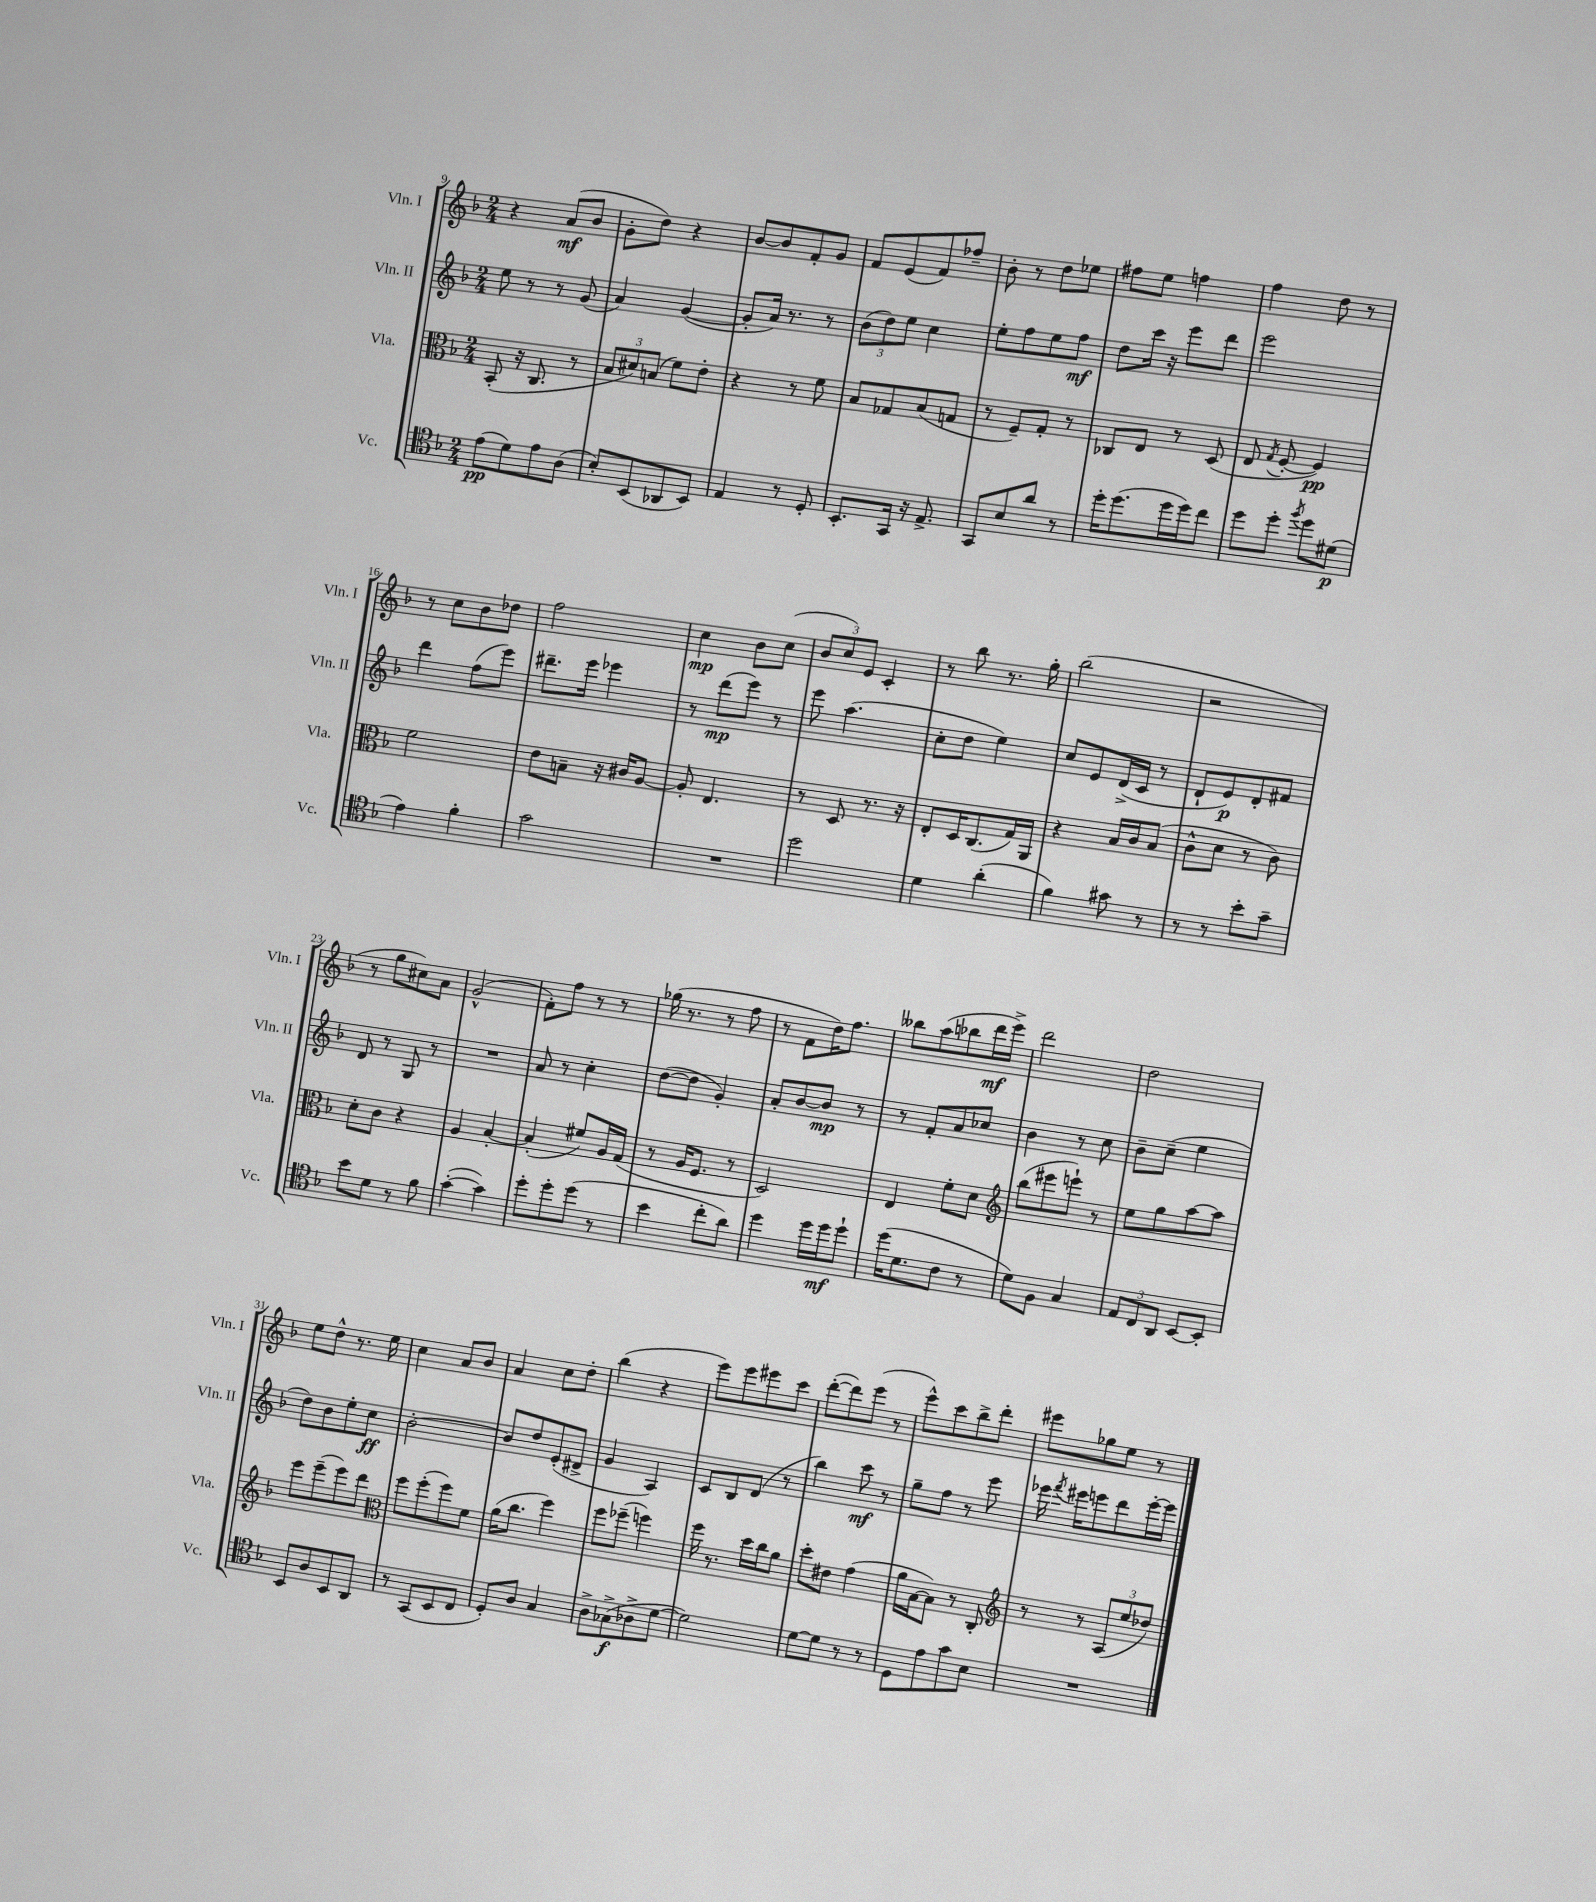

**kern	**dynam	**kern	**dynam	**kern	**dynam	**kern	**dynam
*part4	*part4	*part3	*part3	*part2	*part2	*part1	*part1
*staff4	*staff4	*staff3	*staff3	*staff2	*staff2	*staff1	*staff1
*I"Vc.	*	*I"Vla.	*	*I"Vln. II	*	*I"Vln. I	*
*I'Vc.	*	*I'Vla.	*	*I'Vln. II	*	*I'Vln. I	*
*clefC4	*	*clefC3	*	*clefG2	*	*clefG2	*
*k[b-]	*	*k[b-]	*	*k[b-]	*	*k[b-]	*
*M2/4	*	*M2/4	*	*M2/4	*	*M2/4	*
=9	=9	=9	=9	=9	=9	=9	=9
(8e\L	pp	(8BB-'/	.	8ee\	.	4r	.
8d\)	.	16r	.	8r	.	.	.
.	.	8.C/	.	.	.	.	.
8e\	.	.	.	8r	.	(8a/L	mf
(8A\J	.	8r	.	(8g/	.	8b-/J	.
=10	=10	=10	=10	=10	=10	=10	=10
8B-'/L)	.	12B-/L	.	4a/)	.	8g'\L	.
.	.	12d#X/)	.	.	.	.	.
(8BB-/	.	.	.	.	.	8dd\J)	.
.	.	(12Bn/J	.	.	.	.	.
8AA-X/	.	8f\L)	.	([4g/	.	4r	.
8BB-/J)	.	8e'\J	.	.	.	.	.
=11	=11	=11	=11	=11	=11	=11	=11
4E/	.	4r	.	8g'/L]	.	[8b-/L	.
.	.	.	.	16a/Jk)	.	8b-/]	.
.	.	.	.	8.r	.	.	.
8r	.	8r	.	.	.	8f'/	.
8D'/	.	8f\	.	8r	.	8g/J	.
=12	=12	=12	=12	=12	=12	=12	=12
8.BB-'/L	.	8B-/L	.	(12b-\L	.	8f/L	.
.	.	.	.	12dd\)	.	.	.
.	.	8G-X/	.	.	.	(8e/	.
.	.	.	.	12ee\J	.	.	.
16GG/Jk	.	.	.	.	.	.	.
16r	.	(8B-/	.	4cc\	.	8f/)	.
8.E^/	.	.	.	.	.	.	.
.	.	8Gn/J	.	.	.	8ff-X~/J	.
=13	=13	=13	=13	=13	=13	=13	=13
8GG/L	.	8r	.	8ee'\L	.	8b-'\	.
8B-/	.	8F~/L)	.	8ff\	.	8r	.
8a/J	.	8G'/J	.	8ee\	.	8dd\L	.
8r	.	8r	.	8ff\J	mf	8ee-X\J	.
=14	=14	=14	=14	=14	=14	=14	=14
16dd'\KL	.	8C-X/L	.	8dd\L	.	8ff#X\L	.
(8.dd\	.	.	.	.	.	.	.
.	.	8E/J	.	16ccc\Jk	.	8ee\J	.
.	.	.	.	16r	.	.	.
16dd\L	.	8r	.	8eee\L	.	4ffn\	.
16dd\J)	.	.	.	.	.	.	.
8cc\J	.	(8D/	.	8ddd\J	.	.	.
=15	=15	=15	=15	=15	=15	=15	=15
8dd\L	.	8E/	.	2eee\	.	4ff\	.
.	.	8qG/	.	.	.	.	.
8dd'\J	.	[8F'/	.	.	.	.	.
8qff/	.	.	.	.	.	.	.
8dd\L	.	4F/])	pp	.	.	8dd\	.
(8d#X\J	p	.	.	.	.	8r	.
!!LO:LB:g=z
=16	=16	=16	=16	=16	=16	=16	=16
4e\)	.	2f\	.	4ddd\	.	8r	.
.	.	.	.	.	.	8cc\L	.
4f'\	.	.	.	(8ff\L	.	8b-\	.
.	.	.	.	8eee\J)	.	8dd-X\J	.
=17	=17	=17	=17	=17	=17	=17	=17
2g\	.	8e\L	.	8.ddd#X~\L	.	2ff\	.
.	.	8Bn~\J	.	.	.	.	.
.	.	.	.	16eee\Jk	.	.	.
.	.	16r	.	4eee-X\	.	.	.
.	.	16c#X/KL	.	.	.	.	.
.	.	[8A/J	.	.	.	.	.
=18	=18	=18	=18	=18	=18	=18	=18
2r	.	8A'/]	.	8r	.	4cc\	mp
.	.	4.E/	.	(8ddd\L	mp	.	.
.	.	.	.	8eee\J)	.	8b-\L	.
.	.	.	.	8r	.	(8cc\J	.
=19	=19	=19	=19	=19	=19	=19	=19
2dd\	.	8r	.	8eee\	.	12b-/L	.
.	.	.	.	.	.	12cc/)	.
.	.	8D/	.	(4.aa\	.	.	.
.	.	.	.	.	.	12e/J	.
.	.	8.r	.	.	.	4c'/	.
.	.	16r	.	.	.	.	.
=20	=20	=20	=20	=20	=20	=20	=20
4d\	.	8E'/L	.	8cc'\L	.	8r	.
.	.	16D/K	.	8dd\J	.	8bb-\	.
.	.	(8.C/	.	.	.	.	.
(4a'\	.	.	.	4ee\)	.	8.r	.
.	.	16G/L)	.	.	.	.	.
.	.	16AA/JJ	.	.	.	16gg'\	.
=21	=21	=21	=21	=21	=21	=21	=21
4f\)	.	4r	.	8cc/L	.	(2bb-\	.
.	.	.	.	8e/	.	.	.
8g#X\	.	16B-/LL	.	(16d^/L	.	.	.
.	.	16c/J	.	16c/JJ	.	.	.
8r	.	(8B-/J	.	8r	.	.	.
=22	=22	=22	=22	=22	=22	=22	=22
8r	.	8c^^\L	.	8d`/L	.	2r	.
8r	.	8d\J	.	8e/)	p	.	.
8b-'\L	.	8r	.	8d'/	.	.	.
8g~\J	.	8c\)	.	8f#X/J	.	.	.
!!LO:LB:g=z
=23	=23	=23	=23	=23	=23	=23	=23
8b-\L	.	8d'\L	.	8d/	.	8r	.
8d\J	.	8c\J	.	8r	.	8gg\L	.
8r	.	4r	.	8G/	.	8cc#X\)	.
8f\	.	.	.	8r	.	8a\J	.
=24	=24	=24	=24	=24	=24	=24	=24
([4g'\	.	4A/	.	2r	.	(2g^^/	.
4g\])	.	[4B-'/	.	.	.	.	.
=25	=25	=25	=25	=25	=25	=25	=25
8dd'\L	.	(4B-'/]	.	8a/	.	8f'\L)	.
8dd'\	.	.	.	8r	.	8ff\J	.
(8dd\J	.	8f#X/L)	.	4cc'\	.	8r	.
8r	.	16A/L	.	.	.	8r	.
.	.	(16G/JJ	.	.	.	.	.
=26	=26	=26	=26	=26	=26	=26	=26
4b-\	.	8r	.	([8dd\L	.	(16gg-X\	.
.	.	.	.	.	.	8.r	.
.	.	16A/KL	.	8dd\J]	.	.	.
.	.	8.F/J	.	.	.	.	.
8cc'\L	.	.	.	4g'/)	.	8r	.
8a\J)	.	8r	.	.	.	8ff\	.
=27	=27	=27	=27	=27	=27	=27	=27
4dd\	.	2D/)	.	8a'/L	.	8r	.
.	.	.	.	[8b-/	.	8f\L	.
16dd\LL	.	.	.	8b-/J]	mp	16dd\K)	.
16dd\J	mf	.	.	.	.	8.ff\J	.
8dd`\J	.	.	.	8r	.	.	.
=28	=28	=28	=28	=28	=28	=28	=28
(16dd\KL	.	4E/	.	8r	.	8bb--X\L	.
8.d\	.	.	.	.	.	.	.
.	.	.	.	8f'/L	.	(8aa\	.
8c\J	.	8f'\L	.	8a/	.	8bb-X\	.
8r	.	8d\J	.	8cc-X/J	.	16ddd\L	mf
.	.	.	.	.	.	16eee^\JJ)	.
=29	=29	=29	=29	=29	=29	=29	=29
*	*	*clefG2	*	*	*	*	*
8d\L)	.	(8bb-\L	.	4b-\	.	2ddd\	.
8F\J	.	8eee#X\	.	.	.	.	.
4G/	.	8eeen`\J)	.	8r	.	.	.
.	.	8r	.	8cc\	.	.	.
=30	=30	=30	=30	=30	=30	=30	=30
12E/L	.	8ee\L	.	8b-~\L	.	2dd\	.
12C/	.	.	.	.	.	.	.
.	.	8gg\	.	(8cc~\J	.	.	.
12AA/J	.	.	.	.	.	.	.
[8BB-/L	.	[8aa\	.	4ee\	.	.	.
8BB-'/J]	.	8aa\J]	.	.	.	.	.
!!LO:LB:g=z
=31	=31	=31	=31	=31	=31	=31	=31
8BB-/L	.	8eee\L	.	8dd\L)	.	8ee\L	.
8A/	.	(8eee~\	.	8b-\	.	8dd^^\J	.
8BB-/	.	8eee\)	.	8ee'\	.	8.r	.
8AA/J	.	8ddd\J	.	8cc\J	ff	.	.
.	.	.	.	.	.	16ee\	.
=32	=32	=32	=32	=32	=32	=32	=32
*	*	*clefC3	*	*	*	*	*
8r	.	8ff\L	.	[2b-'\	.	4cc\	.
(8GG/L	.	(8ff'\	.	.	.	.	.
8BB-/	.	8ff\)	.	.	.	8a/L	.
8C/J	.	8f\J	.	.	.	8b-/J	.
=33	=33	=33	=33	=33	=33	=33	=33
8D'/L)	.	(16a\KL	.	8b-/L]	.	4a/	.
.	.	8.cc\J	.	.	.	.	.
8A/J	.	.	.	8dd/	.	.	.
4G/	.	4ff\)	.	(8e'/	.	8cc\L	.
.	.	.	.	8d#X^/J	.	8dd'\J	.
=34	=34	=34	=34	=34	=34	=34	=34
8A^\L	.	8ff\L	.	4g/	.	(4bb-\	.
(8G-X^\	f	(8ff-X~\J	.	.	.	.	.
8A-X^\	.	4ffn\)	.	4A/)	.	4r	.
[8d\J	.	.	.	.	.	.	.
=35	=35	=35	=35	=35	=35	=35	=35
2d\])	.	16ff\	.	8c/L	.	8eee\L)	.
.	.	8.r	.	.	.	.	.
.	.	.	.	8B-/	.	8eee\	.
.	.	16dd\LL	.	(8d/J	.	8eee#X\	.
.	.	16cc\J	.	.	.	.	.
.	.	8a\J	.	8r	.	8ccc\J	.
=36	=36	=36	=36	=36	=36	=36	=36
[8d\L	.	8dd'\L	.	4bb-\)	.	([8ddd'\L	.
8d\J]	.	8e#X\J	.	.	.	8ddd\])	.
8r	.	(4g\	.	8ccc\	mf	(8eee\J	.
8r	.	.	.	8r	.	8r	.
=37	=37	=37	=37	=37	=37	=37	=37
8D\L	.	16a\LL	.	8gg~\L	.	8eee^^\L)	.
.	.	[16B-\J	.	.	.	.	.
8e\	.	8B-\J])	.	8ff\J	.	8ccc\	.
8g\	.	8r	.	8r	.	8bb-^\	.
8B-\J	.	8C'/	.	8eee\	.	8ddd'\J	.
=38	=38	=38	=38	=38	=38	=38	=38
*	*	*clefG2	*	*	*	*	*
2r	.	8r	.	16eee-X\	.	8eee#X\L	.
.	.	.	.	8qfff/	.	.	.
.	.	.	.	16eee#X\KL	.	.	.
.	.	8r	.	8eeen\	.	8gg-X\	.
.	.	(12A/L	.	8ddd\	.	8ee\J	.
.	.	12ee/	.	.	.	.	.
.	.	.	.	[16eee'\L	.	8r	.
.	.	12dd-X/J)	.	.	.	.	.
.	.	.	.	16eee\JJ]	.	.	.
==	==	==	==	==	==	==	==
*-	*-	*-	*-	*-	*-	*-	*-
